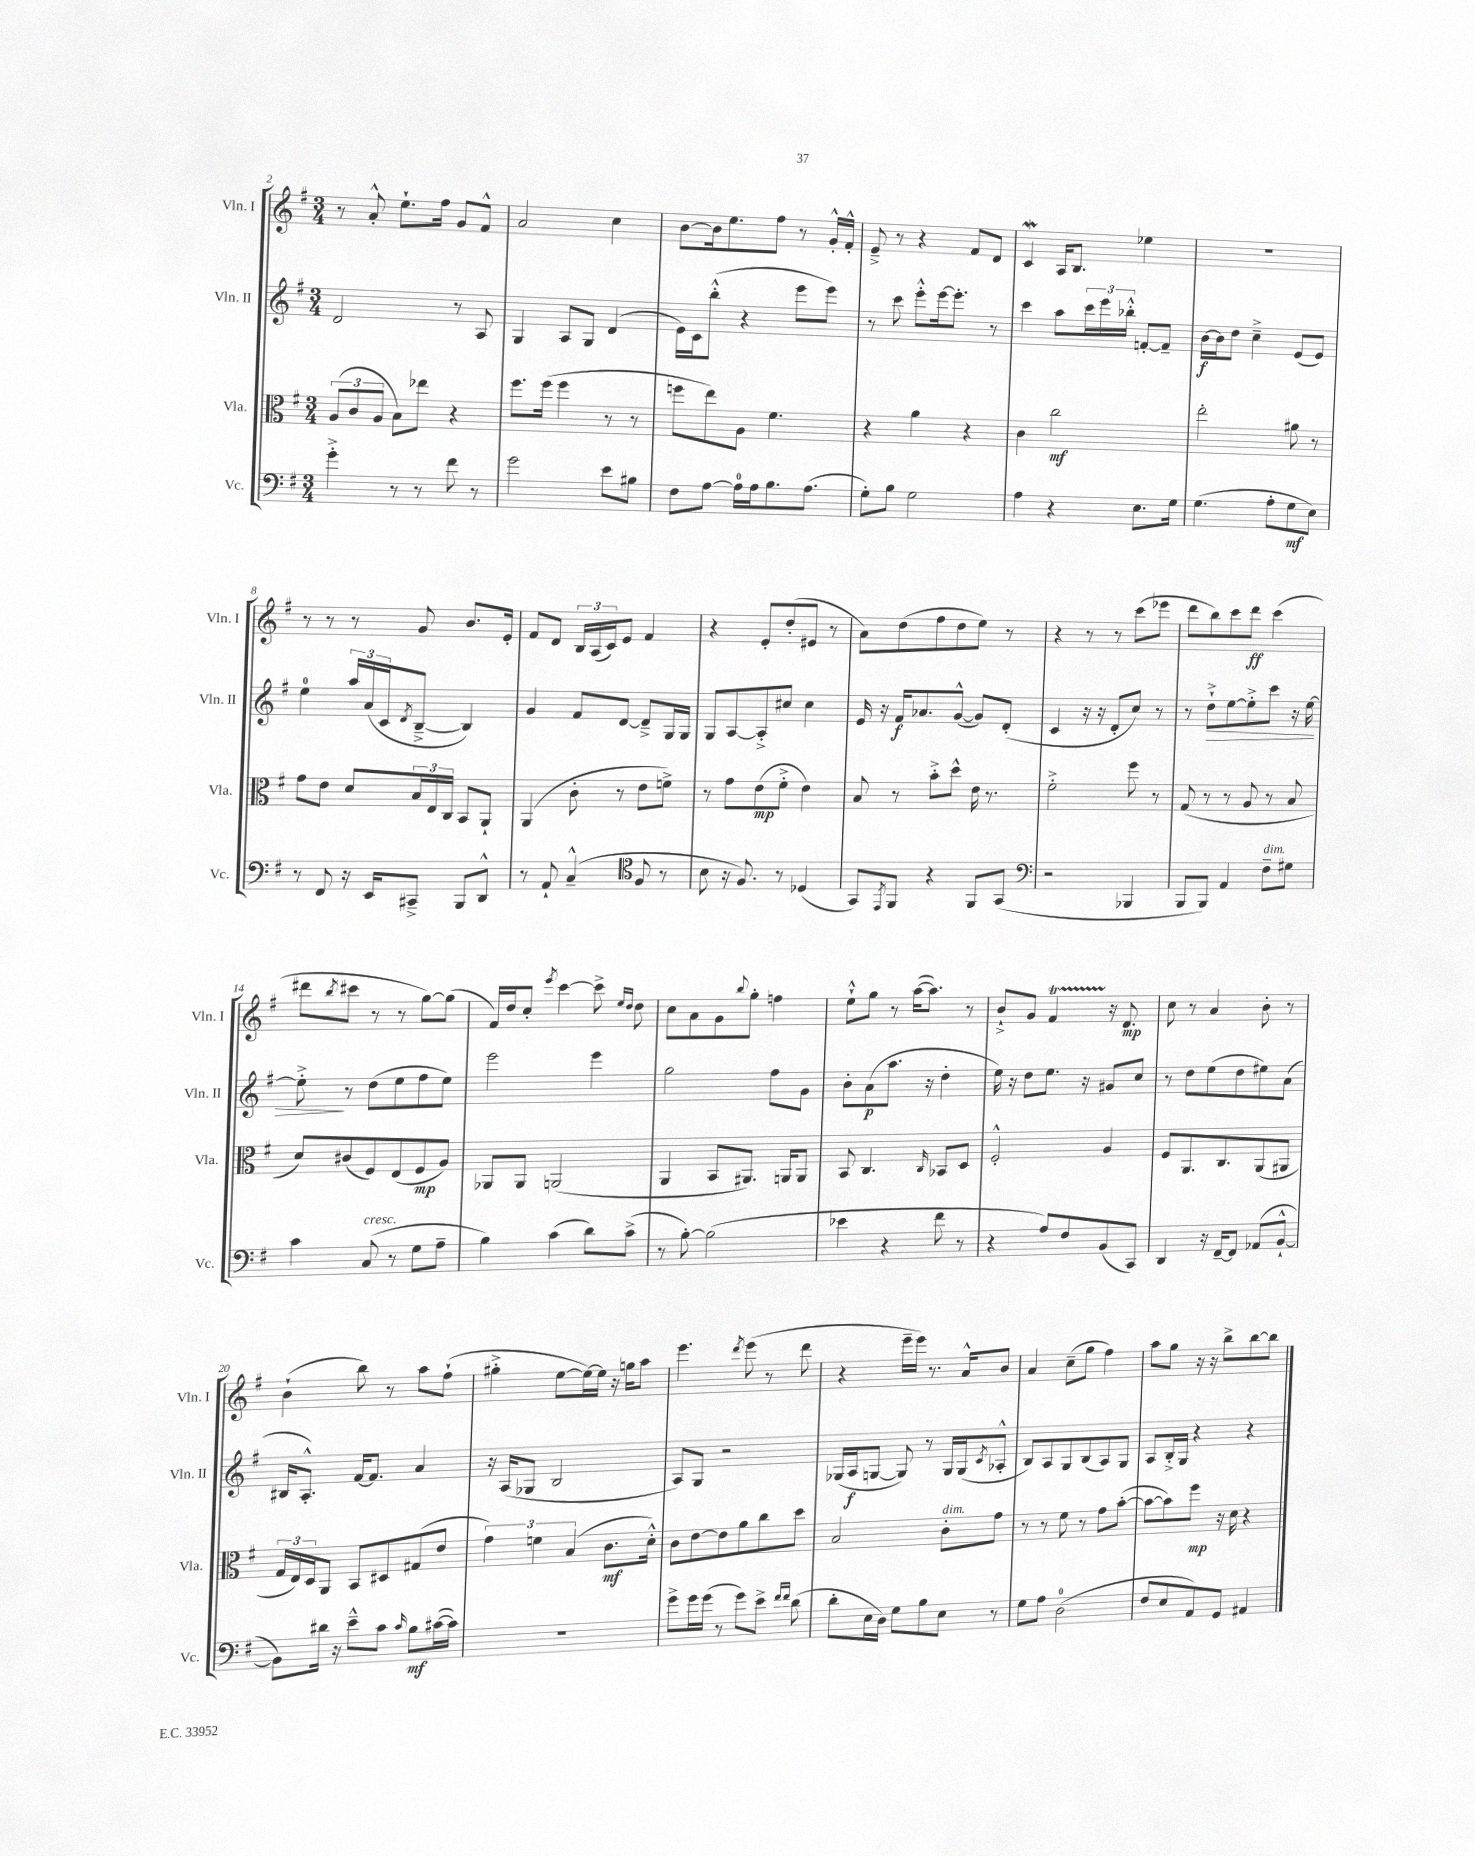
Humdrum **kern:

**kern	**kern	**kern	**kern
*staff4	*staff3	*staff2	*staff1
*clefF4	*clefC3	*clefG2	*clefG2
*k[f#]	*k[f#]	*k[f#]	*k[f#]
*M3/4	*M3/4	*M3/4	*M3/4
4g'^	(12A	2d	8r
.	12c	.	.
.	.	.	8a'^^
.	12A	.	.
8r	8B)	.	8.ee`
8r	8ee-	.	.
.	.	.	16ff#
8f#	4r	8r	8g
8r	.	8A	8f#^^
=	=	=	=
2g	8.ff#	4G	2a
.	(16ff#	.	.
.	4ff#	8A	.
.	.	8G	.
8e	8r	(4d	4cc
8B#	8r	.	.
=	=	=	=
8F#	8ff	16e)	[8b
.	.	16c	.
[8A	8ee)	(8bb'^^	16b]
.	.	.	8.ee
16A]	8A	4r	.
16A	.	.	.
8.B	4.f#	.	8ff#
.	.	8eee	8r
(8.A	.	.	.
.	.	8eee)	16g'^^
.	.	.	16f#'^^
=	=	=	=
8G')	4r	8r	8e~^
8B	.	8ccc	8r
2G	4a	8eee'^^	4r
.	.	[16eee	.
.	.	8.eee']	.
.	4r	.	8f#
.	.	8r	8d
=	=	=	=
4A	4c	4ccc	4c
4r	2cc	8aa	16A
.	.	.	8.B
.	.	24ccc	.
.	.	24eee	.
.	.	24bb-'^^	.
8.E	.	[8f'	4ee-
.	.	8f~]	.
16G	.	.	.
=	=	=	=
(4.G	2ee'	[16b	2.r
.	.	16b]	.
.	.	8dd	.
.	.	4cc~^	.
8A'	.	.	.
8G	8a#	(8e	.
8E)	8r	8e)	.
=	=	=	=
8r	8g	4ee	8r
8FF#	8e	.	8r
16r	8d	24aa	8r
.	.	(24a	.
16EE	.	.	.
.	.	24c	.
.	.	8qd	.
8CC#~^	24B	[8B~^	8g
.	24E	.	.
.	24C	.	.
8BBB	8BB	4B])	8.b
8DD^^	8AA`	.	.
.	.	.	16e'
=	=	=	=
8r	(4AA	4g	8f#
8AA`	.	.	8d
(4C~^^	8c'	8f#	24B
.	.	.	(24A
.	.	.	24c)
.	8r	[8d	8e
*clefC4	*	*	*
8F#	8e	8d~^]	4f#
8r	8f^)	16G	.
.	.	16G	.
=	=	=	=
8B	8r	8G	4r
16r	8g	[8A	.
8.F#)	.	.	.
.	(8e	8A'^]	8e'
8r	8f#'^	8cc#	(8dd'
(4D-	4e)	4cc#	8e#
.	.	.	8r
=	=	=	=
8GG)	8B	16e	8a)
.	.	16r	.
8qEE	.	.	.
8FF#	8r	16f#	(8dd
.	.	8.a-	.
4r	8b'^	.	8ff#
.	8dd^^	([8g^^	8dd
8FF#	16e	8g])	8ee)
.	8.r	.	.
(8GG	.	(8d'	8r
=	=	=	=
*clefF4	*	*	*
2r	2f#'^	4c	4r
.	.	16r	8r
.	.	16r	.
.	.	8d'	8r
4BBB-	8ff#	8cc)	(8ccc
.	8r	8r	8eee-
=	=	=	=
8BBB	(8G	8r	8ddd
8BBB)	8r	8dd`^	8bb)
4AA	8r	[8ee	8ccc
.	8A	8ee'^]	8ddd
8F#~	8r	8ccc	(4ccc
8G#	8B	16r	.
.	.	[16ee	.
=	=	=	=
4c	8d)	8ee'^]	8ddd#
.	.	.	8qbb
.	(8c#	8r	8ccc#
(8C	8F#)	(8dd	8r
8r	(8E	8ee	8r
8G	8F#	8ff#	[8gg)
8A~	8A)	8ee)	(8gg]
=	=	=	=
4B)	8AA-	2eee	16f#)
.	.	.	16dd
.	8AA-	.	8cc'
.	.	.	8qeee
(4c	(2AA	.	[4ccc
8d)	.	4eee	8ccc^]
.	.	.	16qqee
.	.	.	16qqdd
(8c^	.	.	8dd
=	=	=	=
8r	4AA	2gg	8cc
[8B')	.	.	8a
(2B]	8BB	.	8g
.	.	.	8qqbb
.	8.AA#)	.	8gg'
.	.	8ff#	4ff
.	16AA	.	.
.	8AA	8g	.
=	=	=	=
4e-	8BB	8b'	8ee`^^
.	4.C	(8a	8gg
4r	.	8.aa	8r
.	.	.	([16aa
.	.	16r	8.aa])
.	16qqC	.	.
8f#	8BB-	4dd'	.
8r	8D	.	8r
=	=	=	=
4r	2F#'^^	16ee)	8b`^
.	.	16r	.
.	.	8dd	8g
8A)	.	8.ee	4f#
8F#	.	.	.
.	.	16r	.
(8BB	4A	8g#	16r
.	.	.	8.d
8CC)	.	8cc	.
=	=	=	=
4DD	8F#	8r	8cc
.	8.AA	8dd	8r
16r	.	(8ee	4a
[16FF#~	8.C	.	.
8FF#]	.	8dd	.
(8AA-	(8AA	8ee#)	8b'
[8BB`^^	8AA#	(8a	8r
=	=	=	=
8BB])	24G	16B#	(4b`
.	24E)	.	.
.	.	8.A'^^)	.
.	24D	.	.
16d#	8AA	.	.
16r	.	.	.
8e~^^	8BB	[16f#	8bb)
.	.	8.f#]	.
8c	8D#	.	8r
16qqc	.	.	.
8B	(8G#	4a	8aa
([16c#	8e	.	(8ff#`
16c#])	.	.	.
=	=	=	=
2.r	6g)	16r	4gg#'^
.	.	(16A	.
.	.	8G-	.
.	6f	.	.
.	.	2B	[8ee
.	(6B	.	.
.	.	.	16ee_)
.	.	.	16ee]
.	8.c	.	16r
.	.	.	16gg
.	.	.	8aa
.	16d'^^)	.	.
=	=	=	=
8g^	8c	8A)	4.eee
16g	[8e	8G	.
(16g	.	.	.
8r	8e]	2r	.
.	.	.	8qddd
8g)	8a	.	(8eee
8e^	8cc	.	8r
16qqf#	.	.	.
16qqf#	.	.	.
(8d	8dd	.	8ddd
=	=	=	=
8d'	2B	(16G-	4r
.	.	16A	.
16E	.	[8G	.
16D)	.	.	.
8G	.	8G])	16eee~
.	.	.	16eee)
8B	.	8r	8.r
8E	8c'	16G	.
.	.	(16G	16a^^
.	.	8qc	.
8r	8g	8A-'^^	8b
=	=	=	=
8G	8r	8B)	4a
8A	8r	8A	.
(2D	8f#	8G	(8cc~
.	8r	(8B	8gg
.	8g	8A)	4ff#)
.	([8b'	8G	.
=	=	=	=
8F#	8b_	8A	8aa
8E	8b])	16B'^	8gg
.	.	16G	.
8AA)	8ff#	4r	16r
.	.	.	16r
8GG	16r	.	8bb^
.	16d	.	.
4AA#	4r	4r	[8bb
.	.	.	8bb]
==	==	==	==
*-	*-	*-	*-
